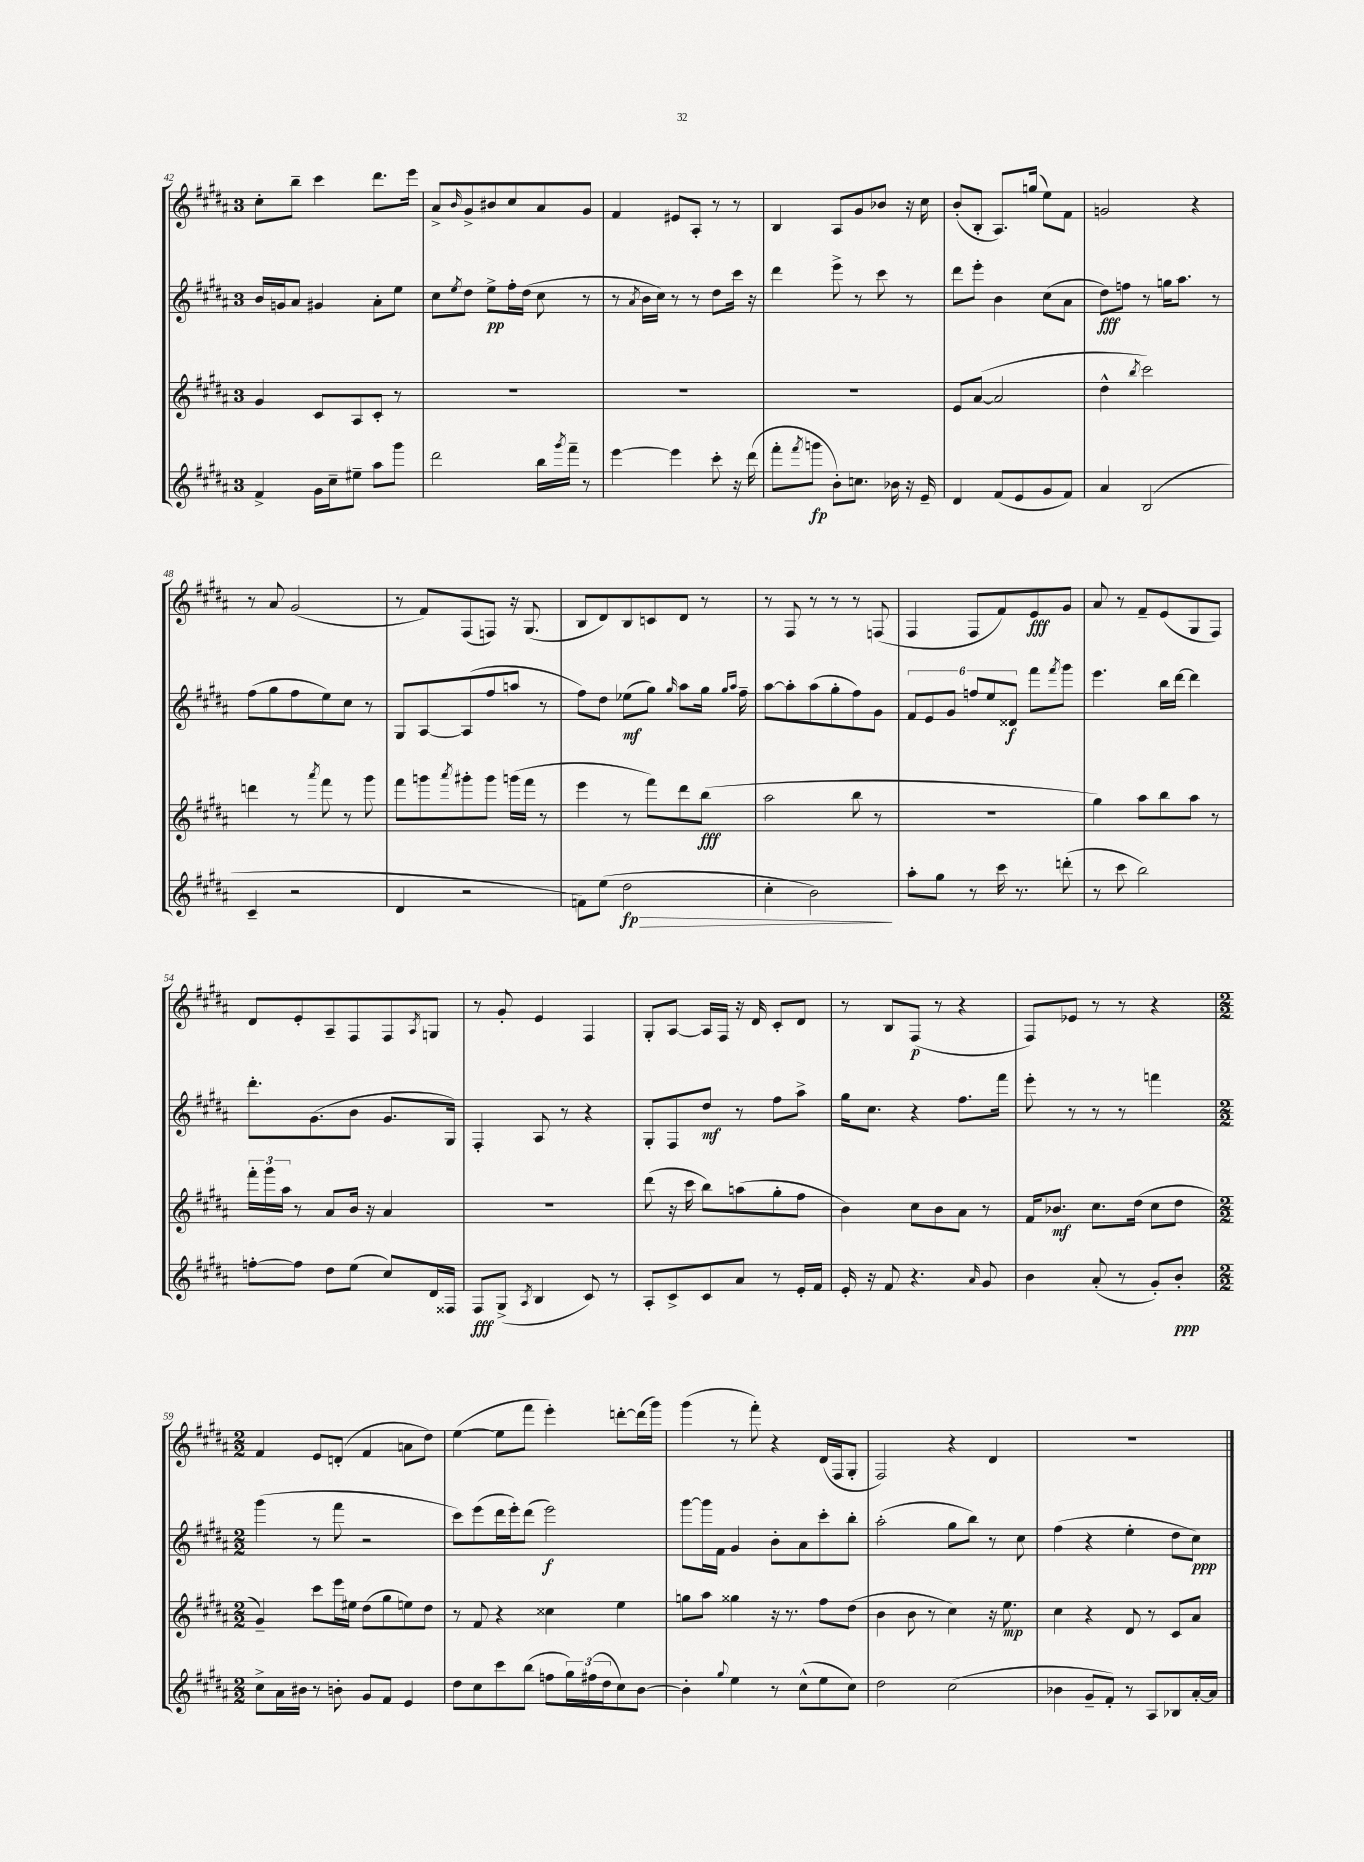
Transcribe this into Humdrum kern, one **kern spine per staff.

**kern	**dynam	**kern	**dynam	**kern	**dynam	**kern	**dynam
*part4	*part4	*part3	*part3	*part2	*part2	*part1	*part1
*staff4	*staff4	*staff3	*staff3	*staff2	*staff2	*staff1	*staff1
*clefG2	*	*clefG2	*	*clefG2	*	*clefG2	*
*k[f#c#g#d#a#]	*	*k[f#c#g#d#a#]	*	*k[f#c#g#d#a#]	*	*k[f#c#g#d#a#]	*
*M3/4	*	*M3/4	*	*M3/4	*	*M3/4	*
=42	=42	=42	=42	=42	=42	=42	=42
4f#^/	.	4g#/	.	16b/LL	.	8cc#'\L	.
.	.	.	.	16gn/J	.	.	.
.	.	.	.	8a#/J	.	8bb~\J	.
16g#\LL	.	8c#/L	.	4g#X/	.	4ccc#\	.
16cc#~\J	.	.	.	.	.	.	.
8ee#X~\J	.	8A#/	.	.	.	.	.
8aa#\L	.	8c#'/J	.	8a#'\L	.	8.ddd#\L	.
8ggg#\J	.	8r	.	8ee\J	.	.	.
.	.	.	.	.	.	16eee\Jk	.
=43	=43	=43	=43	=43	=43	=43	=43
2ddd#\	.	2.r	.	8cc#\L	.	8a#^/L	.
.	.	.	.	8qee/	.	16qqb/	.
.	.	.	.	8dd#\J	.	8g#^/	.
.	.	.	.	8ee^\L	pp	8b#X/	.
.	.	.	.	16ff#'\L	.	8cc#/	.
.	.	.	.	(16dd#\JJ	.	.	.
16bb\LL	.	.	.	8cc#\	.	8a#/	.
8qggg#/	.	.	.	.	.	.	.
16fff#~\JJ	.	.	.	.	.	.	.
8r	.	.	.	8r	.	8g#/J	.
=44	=44	=44	=44	=44	=44	=44	=44
[4eee\	.	2.r	.	8r	.	4f#/	.
.	.	.	.	8qa#/	.	.	.
.	.	.	.	16b\LL	.	.	.
.	.	.	.	16cc#\JJ)	.	.	.
4eee\]	.	.	.	8r	.	8e#X/L	.
.	.	.	.	8r	.	8A#'/J	.
8ccc#'\	.	.	.	8dd#\L	.	8r	.
16r	.	.	.	16ccc#\Jk	.	8r	.
(16ddd#\	.	.	.	16r	.	.	.
=45	=45	=45	=45	=45	=45	=45	=45
8fff#'\L	.	2.r	.	4ddd#\	.	4B/	.
8qfff#/	.	.	.	.	.	.	.
8gggn\J	fp	.	.	.	.	.	.
8b'\L)	.	.	.	8eee^\	.	8A#/L	.
8.ccn\J	.	.	.	8r	.	8g#/	.
.	.	.	.	8ccc#\	.	8b-X/J	.
16b-X\	.	.	.	.	.	.	.
16r	.	.	.	8r	.	16r	.
16e~/	.	.	.	.	.	16cc#\	.
=46	=46	=46	=46	=46	=46	=46	=46
4d#/	.	8e/L	.	8ddd#\L	.	(8b'/L	.
.	.	([8a#/J	.	8eee'\J	.	8B'/J	.
(8f#/L	.	2a#/]	.	4b\	.	8.A#/L)	.
8e/	.	.	.	.	.	.	.
.	.	.	.	.	.	(16ggn/Jk	.
8g#/	.	.	.	(8cc#\L	.	8ee\L)	.
8f#/J)	.	.	.	8a#\J	.	8f#\J	.
=47	=47	=47	=47	=47	=47	=47	=47
4a#/	.	4dd#^^\	.	8dd#\L)	fff	2gn/	.
.	.	.	.	8ffn\J	.	.	.
.	.	8qbb/	.	.	.	.	.
(2B/	.	2ccc#\)	.	8r	.	.	.
.	.	.	.	16ggn\KL	.	.	.
.	.	.	.	8.aa#\J	.	.	.
.	.	.	.	.	.	4r	.
.	.	.	.	8r	.	.	.
!!LO:LB:g=z
=48	=48	=48	=48	=48	=48	=48	=48
4c#~/	.	4dddn\	.	(8ff#\L	.	8r	.
.	.	.	.	8gg#\	.	8a#/	.
2r	.	8r	.	8ff#\	.	(2g#/	.
.	.	8qaaa#/	.	.	.	.	.
.	.	8fff#\	.	8ee\)	.	.	.
.	.	8r	.	8cc#\J	.	.	.
.	.	8ggg#\	.	8r	.	.	.
=49	=49	=49	=49	=49	=49	=49	=49
4d#/	.	8fff#\L	.	8G#/L	.	8r	.
.	.	8gggn\	.	[8A#/	.	8f#/L)	.
.	.	8qaaa#/	.	.	.	.	.
2r	.	8ggg#X'\	.	(8A#/]	.	(8F#/	.
.	.	8ggg#\J	.	8ff#/	.	8Fn/J)	.
.	.	(16gggn\LL	.	8aan/J	.	16r	.
.	.	16fff#\JJ	.	.	.	(8.G#/	.
.	.	8r	.	8r	.	.	.
=50	=50	=50	=50	=50	=50	=50	=50
8fn\L)	.	4eee\	.	8ff#\L)	.	8B/L	.
(8ee\J	.	.	.	8dd#\J	.	8d#/)	.
!	!LO:HP:b	!	!	!	!	!	!
2dd#\	> fp	8r	.	(8ee-X\L	mf	8B/	.
.	.	8fff#\L)	.	8gg#\J)	.	8cn/	.
.	.	.	.	16qqgg#/	.	.	.
.	.	8ddd#\	.	8aa#\L	.	8d#/J	.
.	.	(8bb\J	fff	16gg#\Jk	.	8r	.
.	.	.	.	16qqgg#/LL	.	.	.
.	.	.	.	16qqaa#/JJ	.	.	.
.	.	.	.	16ff#~\	.	.	.
=51	=51	=51	=51	=51	=51	=51	=51
4cc#'\	.	2aa#\	.	[8aa#\L	.	8r	.
.	.	.	.	8aa#'\]	.	8F#/	.
2b\)	.	.	.	(8aa#\	.	8r	.
.	.	.	.	8gg#'\	.	8r	.
.	.	8bb\	.	8ff#\)	.	8r	.
.	.	8r	.	8g#\J	.	(8Fn/	.
.	]	.	.	.	.	.	.
=52	=52	=52	=52	=52	=52	=52	=52
8aa#'\L	.	2.r	.	12f#/L	.	4F#/	.
.	.	.	.	12e/	.	.	.
8gg#\J	.	.	.	.	.	.	.
.	.	.	.	12g#/J	.	.	.
8r	.	.	.	12ffn/L	.	8F#/L	.
.	.	.	.	12ee/	.	.	.
16ccc#\	.	.	.	.	.	8f#/)	.
.	.	.	.	12d##X/J	f	.	.
8.r	.	.	.	.	.	.	.
.	.	.	.	8fff#\L	.	8e/	fff
.	.	.	.	8qfff#/	.	.	.
(8dddn'\	.	.	.	8ggg#\J	.	8g#/J	.
=53	=53	=53	=53	=53	=53	=53	=53
8r	.	4gg#\)	.	4.eee\	.	8a#/	.
8ccc#\	.	.	.	.	.	8r	.
2bb\)	.	8aa#\L	.	.	.	8f#~/L	.
.	.	8bb\	.	16bb\LL	.	(8e/	.
.	.	.	.	[16ddd#\JJ	.	.	.
.	.	8aa#\J	.	4ddd#\]	.	8G#/	.
.	.	8r	.	.	.	8F#/J)	.
!!LO:LB:g=z
=54	=54	=54	=54	=54	=54	=54	=54
[8ffn'\L	.	24fff#'\LL	.	8.ddd#'\L	.	8d#/L	.
.	.	24ggg#\	.	.	.	.	.
.	.	24aa#\JJ	.	.	.	.	.
8ff\J]	.	8r	.	.	.	8e'/	.
.	.	.	.	(8.g#\	.	.	.
8dd#\L	.	8a#/L	.	.	.	8A#~/	.
(8ee\J	.	16b/Jk	.	8b\J	.	8F#/	.
.	.	16r	.	.	.	.	.
8cc#/L)	.	4a#/	.	8.g#/L	.	8F#/	.
.	.	.	.	.	.	8qA#/	.
16d#/L	.	.	.	.	.	8Gn/J	.
16F##X/JJ	.	.	.	16G#/Jk)	.	.	.
=55	=55	=55	=55	=55	=55	=55	=55
8F#/L	fff	2.r	.	4F#'/	.	8r	.
(8G#^/J	.	.	.	.	.	8g#'/	.
8qA#/	.	.	.	.	.	.	.
4B/	.	.	.	8A#/	.	4e/	.
.	.	.	.	8r	.	.	.
8c#/)	.	.	.	4r	.	4F#/	.
8r	.	.	.	.	.	.	.
=56	=56	=56	=56	=56	=56	=56	=56
8A#'/L	.	(8ddd#\	.	8G#'/L	.	8G#'/L	.
8c#^/	.	16r	.	8F#/	.	[8A#/J	.
.	.	16ccc#\	.	.	.	.	.
8c#/	.	8bb\L)	.	8dd#/J	mf	16A#/LL]	.
.	.	.	.	.	.	16F#/JJ	.
8a#/J	.	(8aan\	.	8r	.	16r	.
.	.	.	.	.	.	16d#/	.
8r	.	8gg#'\	.	8ff#\L	.	8c#'/L	.
16e'/LL	.	8ff#\J	.	8aa#^\J	.	8d#/J	.
16f#/JJ	.	.	.	.	.	.	.
=57	=57	=57	=57	=57	=57	=57	=57
16e'/	.	4b\)	.	16gg#\KL	.	8r	.
16r	.	.	.	8.cc#\J	.	.	.
8f#/	.	.	.	.	.	8B/L	.
4.r	.	8cc#\L	.	4r	.	(8F#/J	p
.	.	8b\	.	.	.	8r	.
.	.	8a#\J	.	8.ff#\L	.	4r	.
16qqa#/	.	.	.	.	.	.	.
8g#/	.	8r	.	.	.	.	.
.	.	.	.	16fff#\Jk	.	.	.
=58	=58	=58	=58	=58	=58	=58	=58
4b\	.	16f#/KL	.	8eee'\	.	8F#/L)	.
.	.	8.b-X/J	mf	.	.	.	.
.	.	.	.	8r	.	8e-X/J	.
(8a#'/	.	8.cc#\L	.	8r	.	8r	.
8r	.	.	.	8r	.	8r	.
.	.	(16dd#\Jk	.	.	.	.	.
8g#'/L)	.	8cc#\L	.	4fffn\	.	4r	.
8b'/J	ppp	8dd#\J	.	.	.	.	.
!!LO:LB:g=z
=59	=59	=59	=59	=59	=59	=59	=59
*M2/2	*	*M2/2	*	*M2/2	*	*M2/2	*
8cc#^\L	.	4g#~/)	.	(4ggg#\	.	4f#/	.
16a#\L	.	.	.	.	.	.	.
16b#X\JJ	.	.	.	.	.	.	.
8r	.	8ccc#\L	.	8r	.	8e/L	.
8bn'\	.	16eee\L	.	8fff#\	.	(8dn'/J	.
.	.	16ee#X\JJ	.	.	.	.	.
8g#/L	.	(8dd#\L	.	2r	.	4f#/	.
8f#/J	.	8gg#\	.	.	.	.	.
4e/	.	8een\)	.	.	.	8an\L	.
.	.	8dd#\J	.	.	.	8dd#\J)	.
=60	=60	=60	=60	=60	=60	=60	=60
8dd#\L	.	8r	.	8ccc#\L)	.	([4ee\	.
8cc#\	.	8f#/	.	(8eee\	.	.	.
8ccc#\	.	4r	.	16ddd#\L	.	8ee\L]	.
.	.	.	.	16eee'\J)	.	.	.
(8bb\J	.	.	.	(8ddd#\J	.	8fff#\J	.
8ffn\L	.	4cc##X\	.	2eee\)	f	4eee'\)	.
24gg#\L)	.	.	.	.	.	.	.
(24ff#X\	.	.	.	.	.	.	.
24dd#\J	.	.	.	.	.	.	.
8cc#\)	.	4ee\	.	.	.	[8dddn'\L	.
[8b\J	.	.	.	.	.	(16ddd\L]	.
.	.	.	.	.	.	16ggg#\JJ)	.
=61	=61	=61	=61	=61	=61	=61	=61
4b'\]	.	8ggn\L	.	[8ggg#\L	.	(4ggg#\	.
.	.	8aa#\J	.	16ggg#\L]	.	.	.
.	.	.	.	16f#\JJ	.	.	.
8qqgg#/	.	.	.	.	.	.	.
4ee\	.	4gg##X\	.	4g#/	.	8r	.
.	.	.	.	.	.	8fff#'\)	.
8r	.	16r	.	8b'\L	.	4r	.
.	.	8.r	.	.	.	.	.
(8cc#^^\L	.	.	.	8a#\	.	.	.
8ee\	.	8ff#\L	.	8ccc#'\	.	(16d#/LL	.
.	.	.	.	.	.	16F#/J	.
8cc#\J)	.	(8dd#\J	.	8bb'\J	.	8G#'/J	.
=62	=62	=62	=62	=62	=62	=62	=62
2dd#\	.	4b\	.	(2aa#'\	.	2F#/)	.
.	.	8b\	.	.	.	.	.
.	.	8r	.	.	.	.	.
(2cc#\	.	4cc#\)	.	8gg#\L	.	4r	.
.	.	.	.	8bb\J)	.	.	.
.	.	16r	.	8r	.	4d#/	.
.	.	8.ee\	mp	.	.	.	.
.	.	.	.	8cc#\	.	.	.
=63	=63	=63	=63	=63	=63	=63	=63
4b-X\	.	4cc#\	.	(4ff#\	.	1r	.
8g#~/L	.	4r	.	4r	.	.	.
8f#'/J)	.	.	.	.	.	.	.
8r	.	8d#/	.	4ee'\	.	.	.
8A#/L	.	8r	.	.	.	.	.
8B-X/	.	8c#/L	.	8dd#\L	.	.	.
[16a#'/L	.	8a#/J	.	8cc#\J)	ppp	.	.
16a#/JJ]	.	.	.	.	.	.	.
==	==	==	==	==	==	==	==
*-	*-	*-	*-	*-	*-	*-	*-
